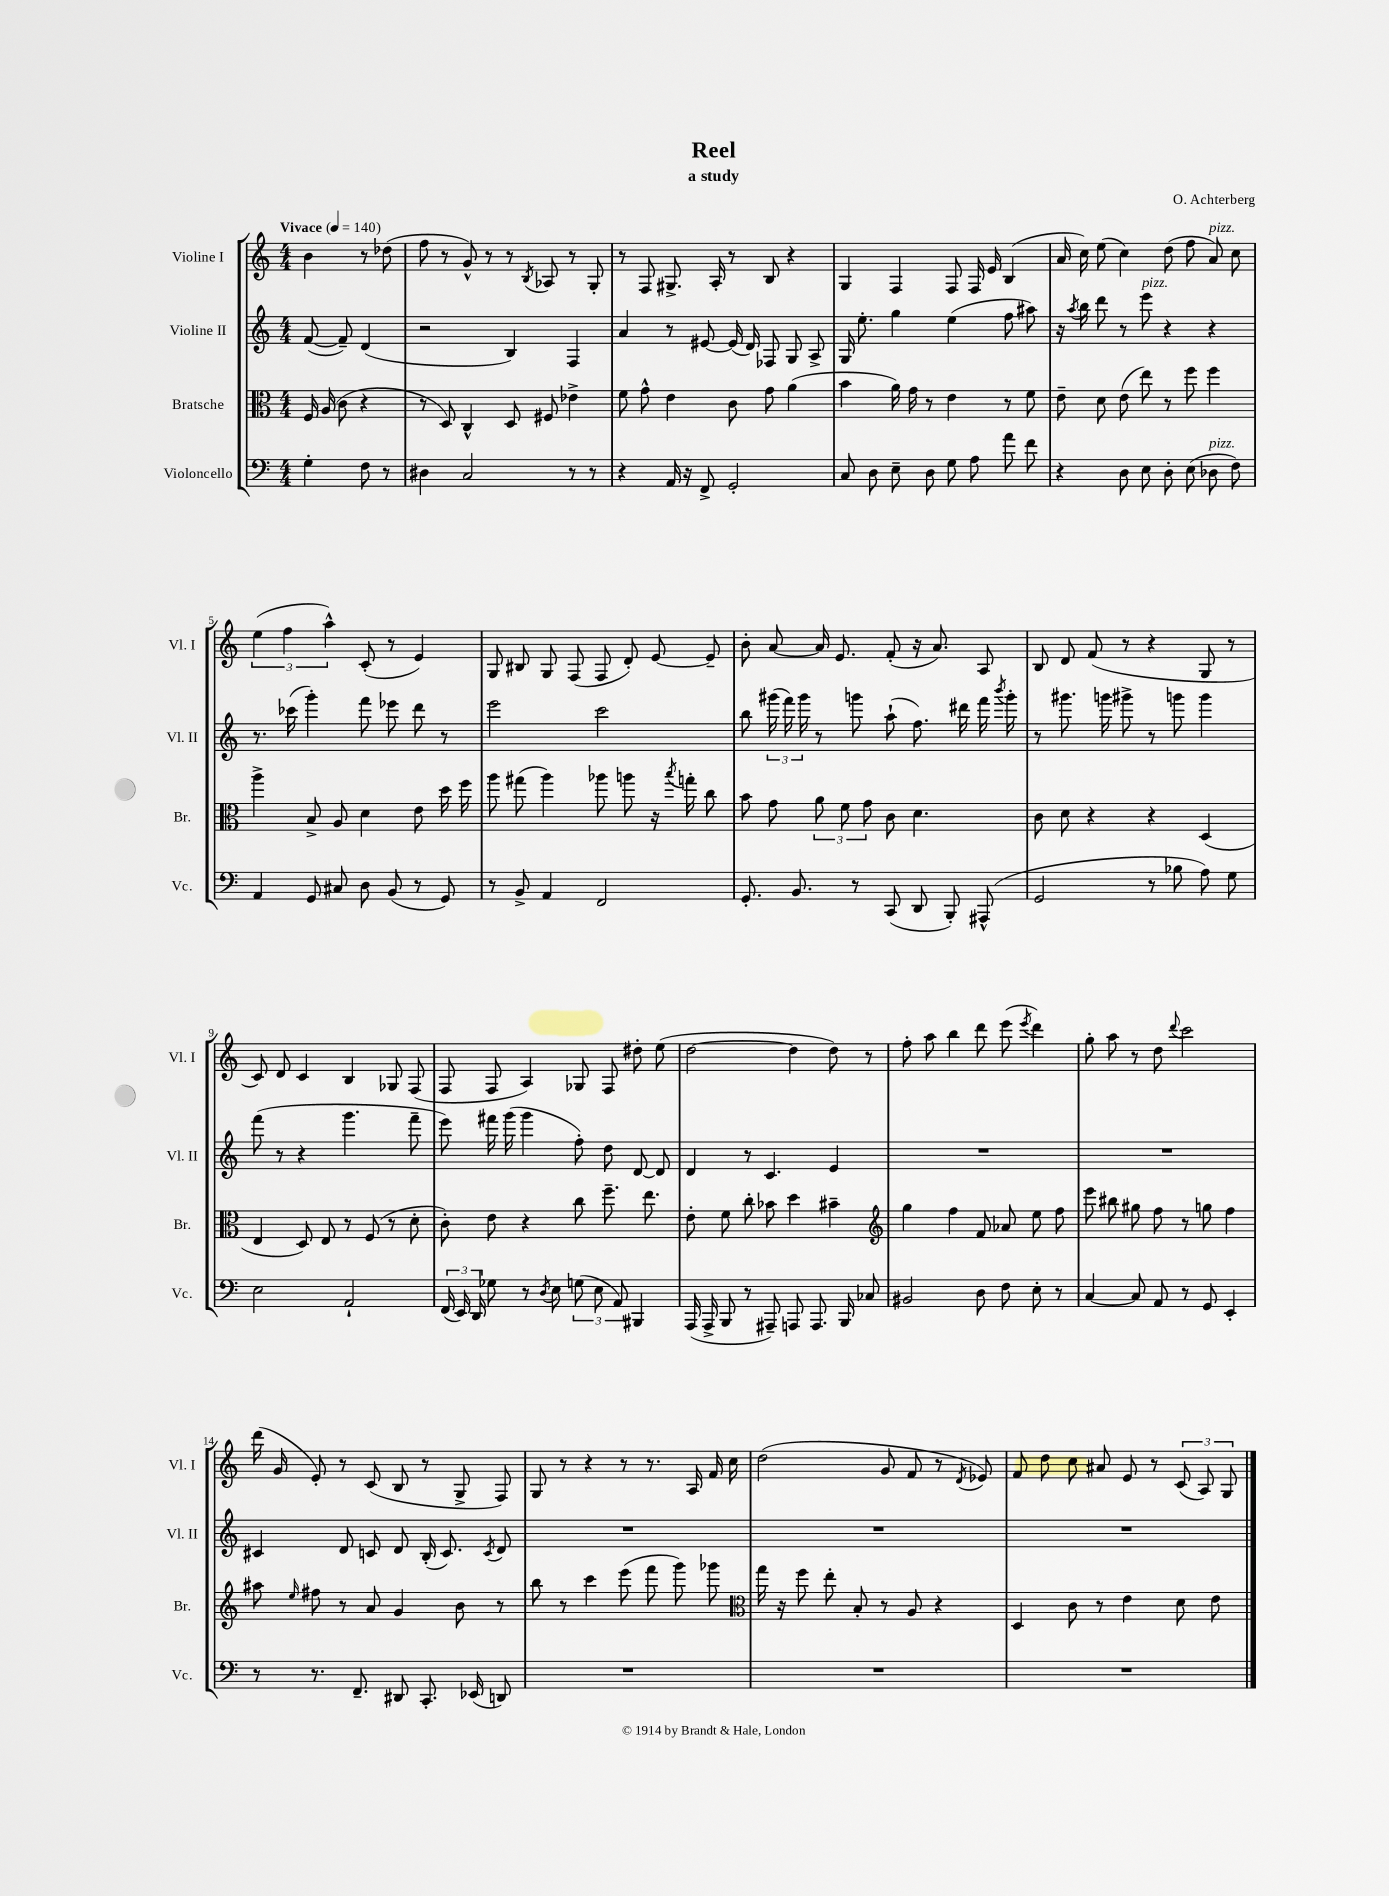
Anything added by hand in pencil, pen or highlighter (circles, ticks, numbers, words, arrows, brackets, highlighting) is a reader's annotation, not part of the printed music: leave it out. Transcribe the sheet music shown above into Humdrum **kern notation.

**kern	**kern	**kern	**kern
*part4	*part3	*part2	*part1
*staff4	*staff3	*staff2	*staff1
*I"Violoncello	*I"Bratsche	*I"Violine II	*I"Violine I
*I'Vc.	*I'Br.	*I'Vl. II	*I'Vl. I
*clefF4	*clefC3	*clefG2	*clefG2
*k[]	*k[]	*k[]	*k[]
*M4/4	*M4/4	*M4/4	*M4/4
*MM140	*MM140	*MM140	*MM140
=	=	=	=
!	!	!	!LO:TX:a:B:t=Vivace
4G'\	16F/	([8f/	4b\
.	(16A/	.	.
.	8c\	8f~/])	.
8F\	4r	(4d/	8r
8r	.	.	(8dd-X\
=1	=1	=1	=1
4D#X\	8r	2r	8ff\
.	8D/)	.	8r
2C/	4C^^/	.	8g^^/)
.	.	.	8r
.	8D/	4B/)	8r
.	.	.	8qB/
.	8F#X/	.	8A-X/
8r	4e-X^\	4F/	8r
8r	.	.	8G'/
=2	=2	=2	=2
4r	8f\	4a/	8r
.	8g^^\	.	8F/
16AA/	4e\	8r	8.G#X^/
16r	.	.	.
8FF^/	.	[8e#X/	.
.	.	.	16A'/
2GG'/	8c\	(16e#/]	8r
.	.	16d/)	.
.	8g\	8F-X/	8B/
.	(4a\	8G/	4r
.	.	8A^/	.
=3	=3	=3	=3
8C/	4b\	16G/	4G/
.	.	8.ee'\	.
8D\	.	.	.
8E~\	16a\)	4gg\	4F/
.	16g\	.	.
8D\	8r	.	.
8G\	4e\	(4ee\	8F/
8A\	.	.	16F/
.	.	.	16e/
8a\	8r	8ff\	(4B/
8f\	8f\	8aa#X\)	.
=4	=4	=4	=4
4r	8e~\	16r	16a/
.	.	8qaa/	.
.	.	16bb\	16cc\)
.	8d\	8ddd\	(8ee\
8D\	(8e\	8r	4cc\)
!	!	!LO:TX:a:i:t=pizz.	!
8E\	8ee\)	8eee\	.
8D'\	8r	4r	(8dd\
(8E\	8ff\	.	8ff\
!	!	!	!LO:TX:a:i:t=pizz.
!LO:TX:a:i:t=pizz.	!	!	!
8D-X\	4ff\	4r	8a/)
8F\)	.	.	8cc\
!!LO:LB:g=z
=5	=5	=5	=5
4AA/	4aa^\	8.r	(6ee\
.	.	.	6ff\
.	.	(16ccc-X\	.
8GG/	8B^/	4ggg'\)	.
.	.	.	6aa^^\)
8C#X/	8A/	.	.
8D\	4d\	8fff\	(8c'/
(8BB/	.	8eee-X\	8r
8r	8e\	8ddd\	4e/)
8GG/)	16dd\	8r	.
.	16ff\	.	.
=6	=6	=6	=6
8r	8aa\	2eee\	8G/
8BB^/	(8gg#X\	.	8B#X/
4AA/	4aa\)	.	8G/
.	.	.	(8F/
2FF/	8aa-X\	2ccc\	8F/
.	8aan\	.	8d'/)
.	16r	.	[8e/
.	8qbb/	.	.
.	16ggn'\	.	.
.	8cc\	.	8e~/]
=7	=7	=7	=7
8.GG'/	8b\	8bb\	8b'\
.	8g\	(24ggg#X\	[8a/
.	.	24fff\)	.
8.BB/	.	.	.
.	.	24ggg#\	.
.	12a\	8r	16a/]
.	.	.	8.e/
.	12f\	.	.
8r	.	8gggn\	.
.	12g\	.	.
(8CC/	8c\	(8aa`\	(8f'/
8DD/	4.d\	8.ff\)	16r
.	.	.	8.a/)
8BBB'/)	.	.	.
.	.	16ddd#X\	.
(8AAA#X^^/	.	16fff\	8A/
.	.	8qbbb/	.
.	.	16ggg'\	.
=8	=8	=8	=8
2GG/	8c\	8r	8B/
.	8d\	8.ggg#X\	8d/
.	4r	.	(8f/
.	.	16gggn\	.
.	.	8ggg#X^\	8r
8r	4r	8r	4r
8B-X\	.	8gggn\	.
8A\)	(4D/	4ggg\	8G/
8G\	.	.	8r
!!LO:LB:g=z
=9	=9	=9	=9
2E\	4E/	(8fff\	8c/)
.	.	8r	8d/
.	8D/)	4r	4c/
.	8E/	.	.
2AA`/	8r	4.ggg\	4B/
.	(8F/	.	.
.	8r	.	8G-X/
.	8d'\	8fff~\	(8F/
=10	=10	=10	=10
(24FF/	8c'\)	8eee\)	8F/
24EE/)	.	.	.
24DD/	.	.	.
8G-X\	8e\	16fff#X\	8F/
.	.	(16ggg\	.
8r	4r	4ggg\	4A/)
8qD/	.	.	.
8E\	.	.	.
(12Gn\	8cc\	8ff'\)	8G-X/
12E\	.	.	.
.	8.ff~\	8dd\	8F/
12AA/)	.	.	.
4BBB#X/	.	[8d/	8dd#X'\
.	8.ee\	.	.
.	.	8d/]	(8ee\
=11	=11	=11	=11
(16AAA/	8e'\	4d/	[2dd\
16AAA^/	.	.	.
8BBB/	8f\	.	.
8r	8cc'\	8r	.
8AAA#X~/)	8b-X\	4.c/	.
8AAAn/	4dd\	.	4dd\]
8.AAA/	.	.	.
.	4b#X~\	4e/	8dd\)
16BBB/	.	.	.
8C-X/	.	.	8r
=12	=12	=12	=12
*	*clefG2	*	*
2BB#X/	4gg\	1r	8ff'\
.	.	.	8aa\
.	4ff\	.	4bb\
8D\	8f/	.	8ddd\
8F\	8a-X/	.	(8eee\
.	.	.	8qeee/
8E'\	8ee\	.	4ddd\)
8r	8ff\	.	.
=13	=13	=13	=13
[4C/	8eee\	1r	8gg'\
.	8bb#X\	.	8aa\
8C/]	8gg#X\	.	8r
8AA/	8ff\	.	8dd\
.	.	.	8qqddd/
8r	8r	.	2ccc\
8GG/	8ggn\	.	.
4EE'/	4ff\	.	.
!!LO:LB:g=z
=14	=14	=14	=14
8r	8aa#X\	4c#X/	(16ddd\
.	.	.	16g/
.	16qqee/	.	.
8.r	8ff#X\	.	8e'/)
.	8r	8d/	8r
8.FF~/	.	.	.
.	8a/	8cn/	(8c/
8DD#X/	4g/	8d/	8B/
8.CC'/	.	(16B'/	8r
.	.	8.c/)	.
.	8b\	.	8G^/
(16EE-X/	.	.	.
.	.	8qc/	.
8DDn/)	8r	8d/	8F/)
=15	=15	=15	=15
1r	8bb\	1r	8G/
.	8r	.	8r
.	4ccc\	.	4r
.	(8eee\	.	8r
.	8fff\	.	8.r
.	8ggg\)	.	.
.	.	.	16A/
.	8ggg-X\	.	16f/
.	.	.	16cc\
=16	=16	=16	=16
*	*clefC3	*	*
1r	16gg\	1r	(2dd\
.	16r	.	.
.	8ff\	.	.
.	8ee'\	.	.
.	8B'/	.	.
.	8r	.	8g/
.	8A/	.	8f/
.	4r	.	8r
.	.	.	8qd/
.	.	.	8e-X/)
=17	=17	=17	=17
1r	4D/	1r	8f/
.	.	.	8dd\
.	8c\	.	8cc\
.	8r	.	8a#X/
.	4e\	.	8e/
.	.	.	8r
.	8d\	.	(12c/
.	.	.	12A/)
.	8e\	.	.
.	.	.	12G/
==	==	==	==
*-	*-	*-	*-
